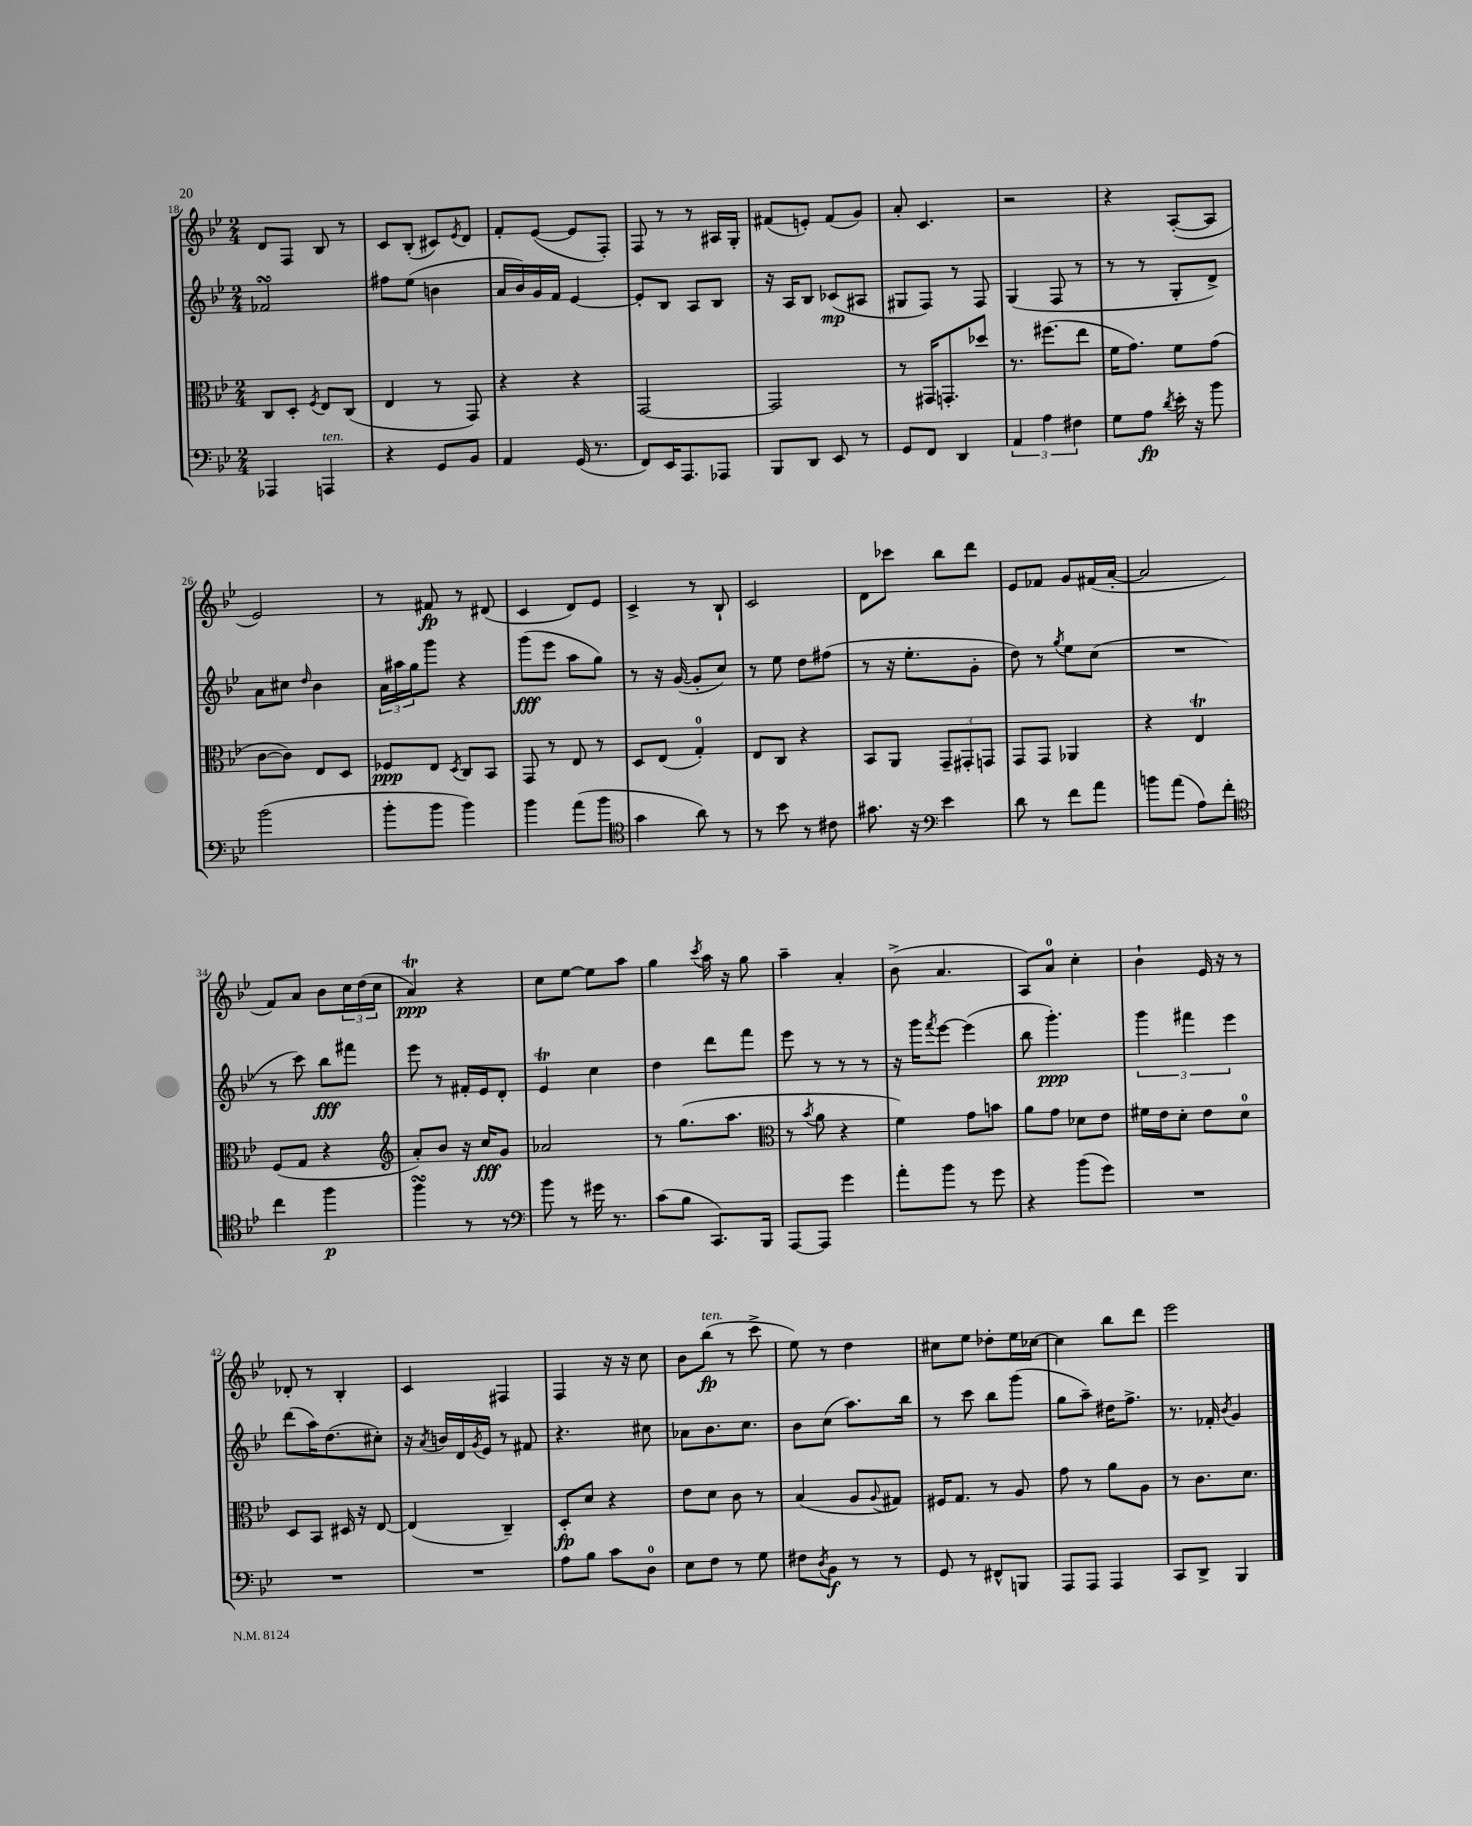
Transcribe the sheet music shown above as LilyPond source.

<<
\new StaffGroup <<
\new Staff = "s0" {
    \clef treble \key bes \major \numericTimeSignature \time 2/4
    d'8 f8 bes8 r8 |
    c'8 bes8-.( cis'8) \acciaccatura { ees'8 } d'8 |
    f'8-. ees'8~( ees'8 f8-.) |
    f8 r8 r8 ais16 g16-. |
    fis'8( e'8-.) fis'8( g'8) |
    a'8-. c'4. |
    r2 |
    r4 a8~-.( a8 |
    ees'2) |
    r8 fis'8\fp r8 dis'8( |
    c'4 d'8) ees'8 |
    c'4-> r8 bes8-! |
    c'2 |
    d'8 ces'''8 bes''8 d'''8 |
    ees'8 fes'8 g'8 fis'16( a'16~-. |
    a'2 |
    f'8) a'8 bes'8 \tuplet 3/2 { c''16 d''16( c''16 } |
    a'4\trill\ppp) r4 |
    c''8 ees''8~ ees''8 a''8 |
    g''4 \acciaccatura { c'''8 } a''16 r16 g''8 |
    a''4-- a'4-. |
    bes'8->( a'4. |
    a8) a'8-0 c''4-. |
    bes'4-! ees'16 r16 r8 |
    des'8-. r8 bes4-. |
    c'4 fis4 |
    f4 r16 r16 c''8 |
    bes'8 bes''8\fp^\markup { \italic "ten." }( r8 c'''8-> |
    ees''8) r8 d''4 |
    cis''8 ees''8 des''8-. ees''16 ces''16~ |
    ces''4 bes''8 d'''8 |
    ees'''2 \bar "|." |
}
\new Staff = "s1" {
    \clef treble \key bes \major \numericTimeSignature \time 2/4
    fes'2\turn |
    fis''8 ees''8( b'4 |
    a'16 bes'16) g'16 f'16 ees'4~ |
    ees'8-. bes8 a8 bes8 |
    r16 a16 bes8 ces'8\mp( ais8 |
    gis8 f8) r8 f8 |
    g4( f8 r8 |
    r8 r8 g8-. d'8->) |
    a'8 cis''8 \grace { d''16 } bes'4 |
    \tuplet 3/2 { a'16 ais''16 g''16 } g'''8 r4 |
    g'''8\fff( ees'''8 a''8 g''8) |
    r8 r16 g'16~( g'8-. c''8) |
    r8 ees''8 d''8 fis''8( |
    r8 r16 ees''8.-. g'8-. |
    d''8) r8 \acciaccatura { g''8 } ees''8 c''8( |
    R2 |
    r8 c'''8) bes''8\fff fis'''8 |
    ees'''8 r8 fis'16-. ees'16 d'8-. |
    ees'4\trill c''4 |
    d''4 d'''8 f'''8 |
    ees'''8 r8 r8 r8 |
    r16 g'''16 \acciaccatura { f'''8 } ees'''8~ ees'''4( |
    bes''8 g'''4.-.\ppp) |
    \tuplet 3/2 { g'''4 fis'''4 ees'''4 } |
    d'''8( a''16) d''8.( cis''8-.) |
    r16 \acciaccatura { a'8 } b'16 d'16 \acciaccatura { g'8 } ees'16 r8 fis'8 |
    r4. cis''8 |
    aes'8 bes'8. c''8. |
    bes'8 c''8( a''8.) bes''16 |
    r8 c'''8 bes''8 g'''8( |
    g''8 a''8--) dis''16 f''8.-> |
    r8. fes'16-. \acciaccatura { bes'8 } g'4 \bar "|." |
}
\new Staff = "s2" {
    \clef alto \key bes \major \numericTimeSignature \time 2/4
    c8 d8-. \acciaccatura { f8 } ees8 c8( |
    ees4 r8 g,8) |
    r4 r4 |
    g,2~ |
    g,2 |
    r8 gis,16 g,8.-. des''8 |
    r8. fis''8.( ees''8 |
    f'16 g'8.) f'8 g'8( |
    c'8~ c'8) ees8 d8 |
    fes8\ppp ees8 \acciaccatura { d8 } c8 bes,8 |
    g,8 r8 ees8 r8 |
    d8 ees8( g4-0-.) |
    ees8 c8 r4 |
    bes,8 a,8 \tuplet 3/2 { g,8-- gis,8-. g,8 } |
    g,8 g,8 aes,4 |
    r4 ees4\trill |
    f8( g8 r4 |
    \clef treble a'8-.) bes'8 r16 c''16\fff g'8 |
    aes'2 |
    r8 g''8.( a''8. |
    \clef alto r8 \acciaccatura { bes'8 } a'8 r4 |
    f'4) g'8 b'8 |
    a'8 g'8 des'8 ees'8 |
    fis'16 ees'16 d'8-. ees'8 d'8-0 |
    d8 bes,8 dis16 r16 ees8~ |
    ees4( c4--) |
    d8-.\fp d'8 r4 |
    ees'8 d'8 c'8 r8 |
    bes4( a8 \appoggiatura { a8 } gis8) |
    fis16 g8. r8 a8 |
    g'8 r8 a'8 a8 |
    r8 c'8. d'8. \bar "|." |
}
\new Staff = "s3" {
    \clef bass \key bes \major \numericTimeSignature \time 2/4
    aes,,4 a,,4^\markup { \italic "ten." } |
    r4 g,8 bes,8 |
    a,4 g,16( r8. |
    f,8) ees,16 a,,8. aes,,8 |
    bes,,8 d,8 ees,8 r8 |
    g,8 f,8 d,4 |
    \tuplet 3/2 { a,4 a4 fis4 } |
    g8 a8\fp \acciaccatura { d'8 } ees'16-. r16 bes'8 |
    bes'2( |
    bes'8-. bes'8 bes'4) |
    bes'4 a'8( bes'8 |
    \clef tenor g'4 a'8) r8 |
    r8 bes'8 r8 cis'8 |
    gis'8. r16 \clef bass ees'4 |
    d'8 r8 f'8 a'8 |
    b'8 a'8( a8) f'8-. |
    \clef tenor c''4 f''4\p |
    f''4\turn r8 r8 |
    \clef bass bes'8 r8 gis'16 r8. |
    c'8( bes8 c,8.) bes,,16 |
    a,,8~ a,,8 g'4 |
    a'8-. bes'8 r8 g'8 |
    r4 bes'8( g'8) |
    R2 |
    R2 |
    R2 |
    a8 bes8 c'8 d8-0 |
    ees8 f8 r8 g8 |
    fis8 \acciaccatura { d8 } bes,8\f r8 r8 |
    g,8 r8 fis,8-^ b,,8 |
    a,,8 a,,8 a,,4 |
    c,8 d,8-> bes,,4 \bar "|." |
}
>>
>>
\layout { \context { \Score currentBarNumber = #18 } }
